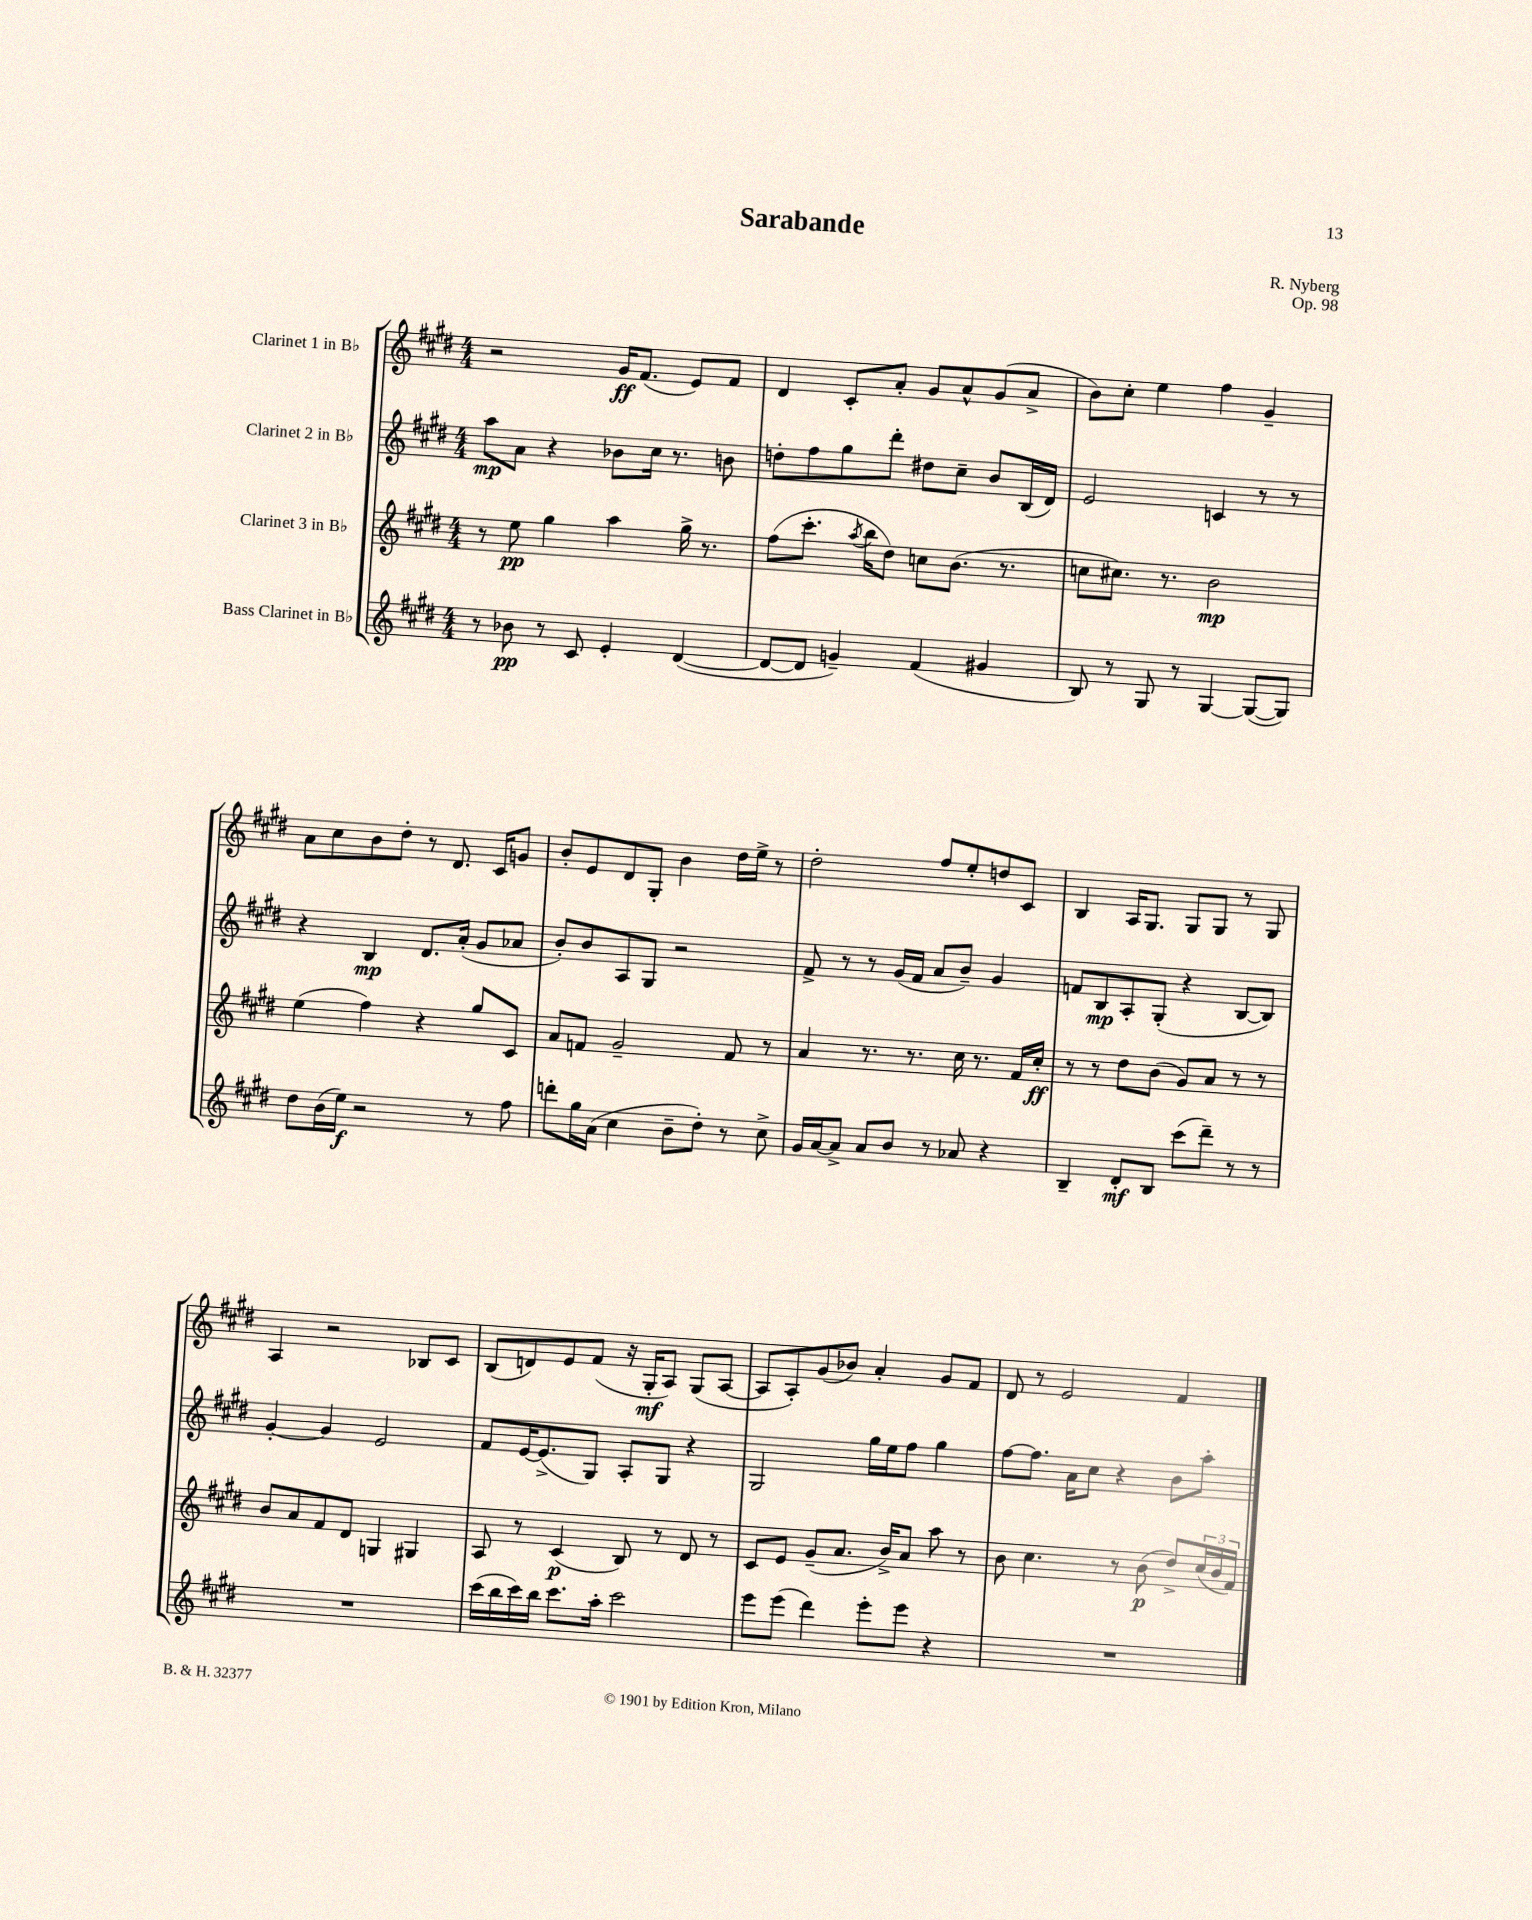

**kern	**kern	**kern	**kern
*staff4	*staff3	*staff2	*staff1
*clefG2	*clefG2	*clefG2	*clefG2
*k[f#c#g#d#]	*k[f#c#g#d#]	*k[f#c#g#d#]	*k[f#c#g#d#]
*M4/4	*M4/4	*M4/4	*M4/4
8r	8r	8aa\L	2r
8b-\	8ee\	8a\J	.
8r	4gg#\	4r	.
8c#/	.	.	.
4e'/	4aa\	8b-\L	16g#/LK
.	.	.	(8.f#/J
.	.	16cc#\Jk	.
.	.	8.r	.
([4d#/	16gg#^\	.	8e/L)
.	8.r	.	.
.	.	8b\	8f#/J
=	=	=	=
8d#/_L	(8ff#\L	8dd'\L	4d#/
8d#/]J	8.ccc#'\J	8ff#\	.
4g~/)	.	8gg#\	8c#'/L
.	8qaa/	.	.
.	16bb\LK	.	.
.	8dd#\J)	8ddd#'\J	8a'/J
(4f#/	8cc\L	8dd#\L	8g#/L
.	(8.b\J	8cc#~\J	8a^^/
4g#/	.	8b/L	(8g#/
.	8.r	.	.
.	.	(16B/L	8a^/J
.	.	16d#/JJ)	.
=	=	=	=
8B/)	8cc\L	2e/	8b\L)
8r	8.cc#\J)	.	8cc#'\J
8G#/	.	.	4ee\
.	8.r	.	.
8r	.	.	.
[4G#/	2b\	4c/	4ff#\
(8G#/_L	.	8r	4g#~/
8G#/]J)	.	8r	.
=	=	=	=
8dd#\L	(4ee\	4r	8a\L
(16b\L	.	.	8cc#\
16ee\JJ)	.	.	.
2r	4ff#\)	4B/	8b\
.	.	.	8dd#'\J
.	4r	8.d#/L	8r
.	.	.	8.d#/
.	.	(16a'/Jk	.
8r	8gg#/L	8g#/L	.
.	.	.	16c#/LK
8ff#\	8c#/J	8a-/J	8g/J
=	=	=	=
8ddd'\L	8a/L	8b'/L)	8b'/L
16gg#\L	8f/J	8b/	8e/
(16a\JJ	.	.	.
4cc#\	2g#~/	8A/	8d#/
.	.	8G#/J	8G#'/J
8b~\L	.	2r	4b\
8dd#'\J)	.	.	.
8r	8f/	.	16dd#\LL
.	.	.	16ee^\JJ
8cc#^\	8r	.	8r
=	=	=	=
16g#/LL	4a/	8f#^/	2dd#'\
[16a/J	.	.	.
8a^/]J	.	8r	.
8a/L	8.r	8r	.
8b/J	.	(16g#/LL	.
.	8.r	16f#/JJ	.
8r	.	8a/L	8ff#/L
8a-/	16cc#\	8b~/J)	8ee'/
.	8.r	.	.
4r	.	4g#/	8dd/
.	16f#/LL	.	8c#/J
.	16cc#'/JJ	.	.
=	=	=	=
4B~/	8r	8f/L	4B/
.	8r	8B/	.
8d#'/L	8dd#\L	8A'/	16A/LK
.	.	.	8.G#/J
8B/J	(8b\J	(8G#'/J	.
(8ccc#\L	8g#/L)	4r	8G#/L
8ddd#~\J)	8a/J	.	8G#/J
8r	8r	[8B/L	8r
8r	8r	8B/]J)	8G#/
=	=	=	=
1r	8b/L	[4g#'/	4A/
.	8a/	.	.
.	8f#/	4g#/]	2r
.	8d#/J	.	.
.	4G/	2e/	.
.	4G#/	.	8B-/L
.	.	.	8c#/J
=	=	=	=
(16ccc#\LL	8A/	8f#/L	(8B/L
16bb\	.	.	.
16ccc#\)	8r	[16e/K	8d/)
16bb\JJ	.	(8.e^/]	.
8.ccc#\L	(4c#/	.	8e/
.	.	8G#/J)	(8f#/J
16aa'\Jk	.	.	.
2ccc#\	8B/)	8A'/L	16r
.	.	.	16G#'/LK
.	8r	8G#/J	8A/J)
.	8d#/	4r	(8G#/L
.	8r	.	[8A/J
=	=	=	=
8eee\L	8c#/L	2G#/	8A/]L
(8eee\J	8e/J	.	8A'/)
4ddd#\)	(8g#~/L	.	(8g#/
.	8.a/J	.	8b-/J)
8eee'\L	.	16gg#\LL	4a'/
.	16b^/LK)	16ee\J	.
8eee\J	8a/J	8ff#\J	.
4r	8aa\	4gg#\	8g#/L
.	8r	.	8f#/J
=	=	=	=
1r	8b\	[8ff#\L	8d#/
.	4.cc#\	8.ff#\]J	8r
.	.	.	2e/
.	.	16a\LK	.
.	.	8cc#\J	.
.	8r	4r	.
.	(8b\	.	.
.	8dd#^/L)	8b\L	4f#/
.	(24cc#/L	8aa'\J	.
.	24b/	.	.
.	24f#/JJ)	.	.
==	==	==	==
*-	*-	*-	*-
